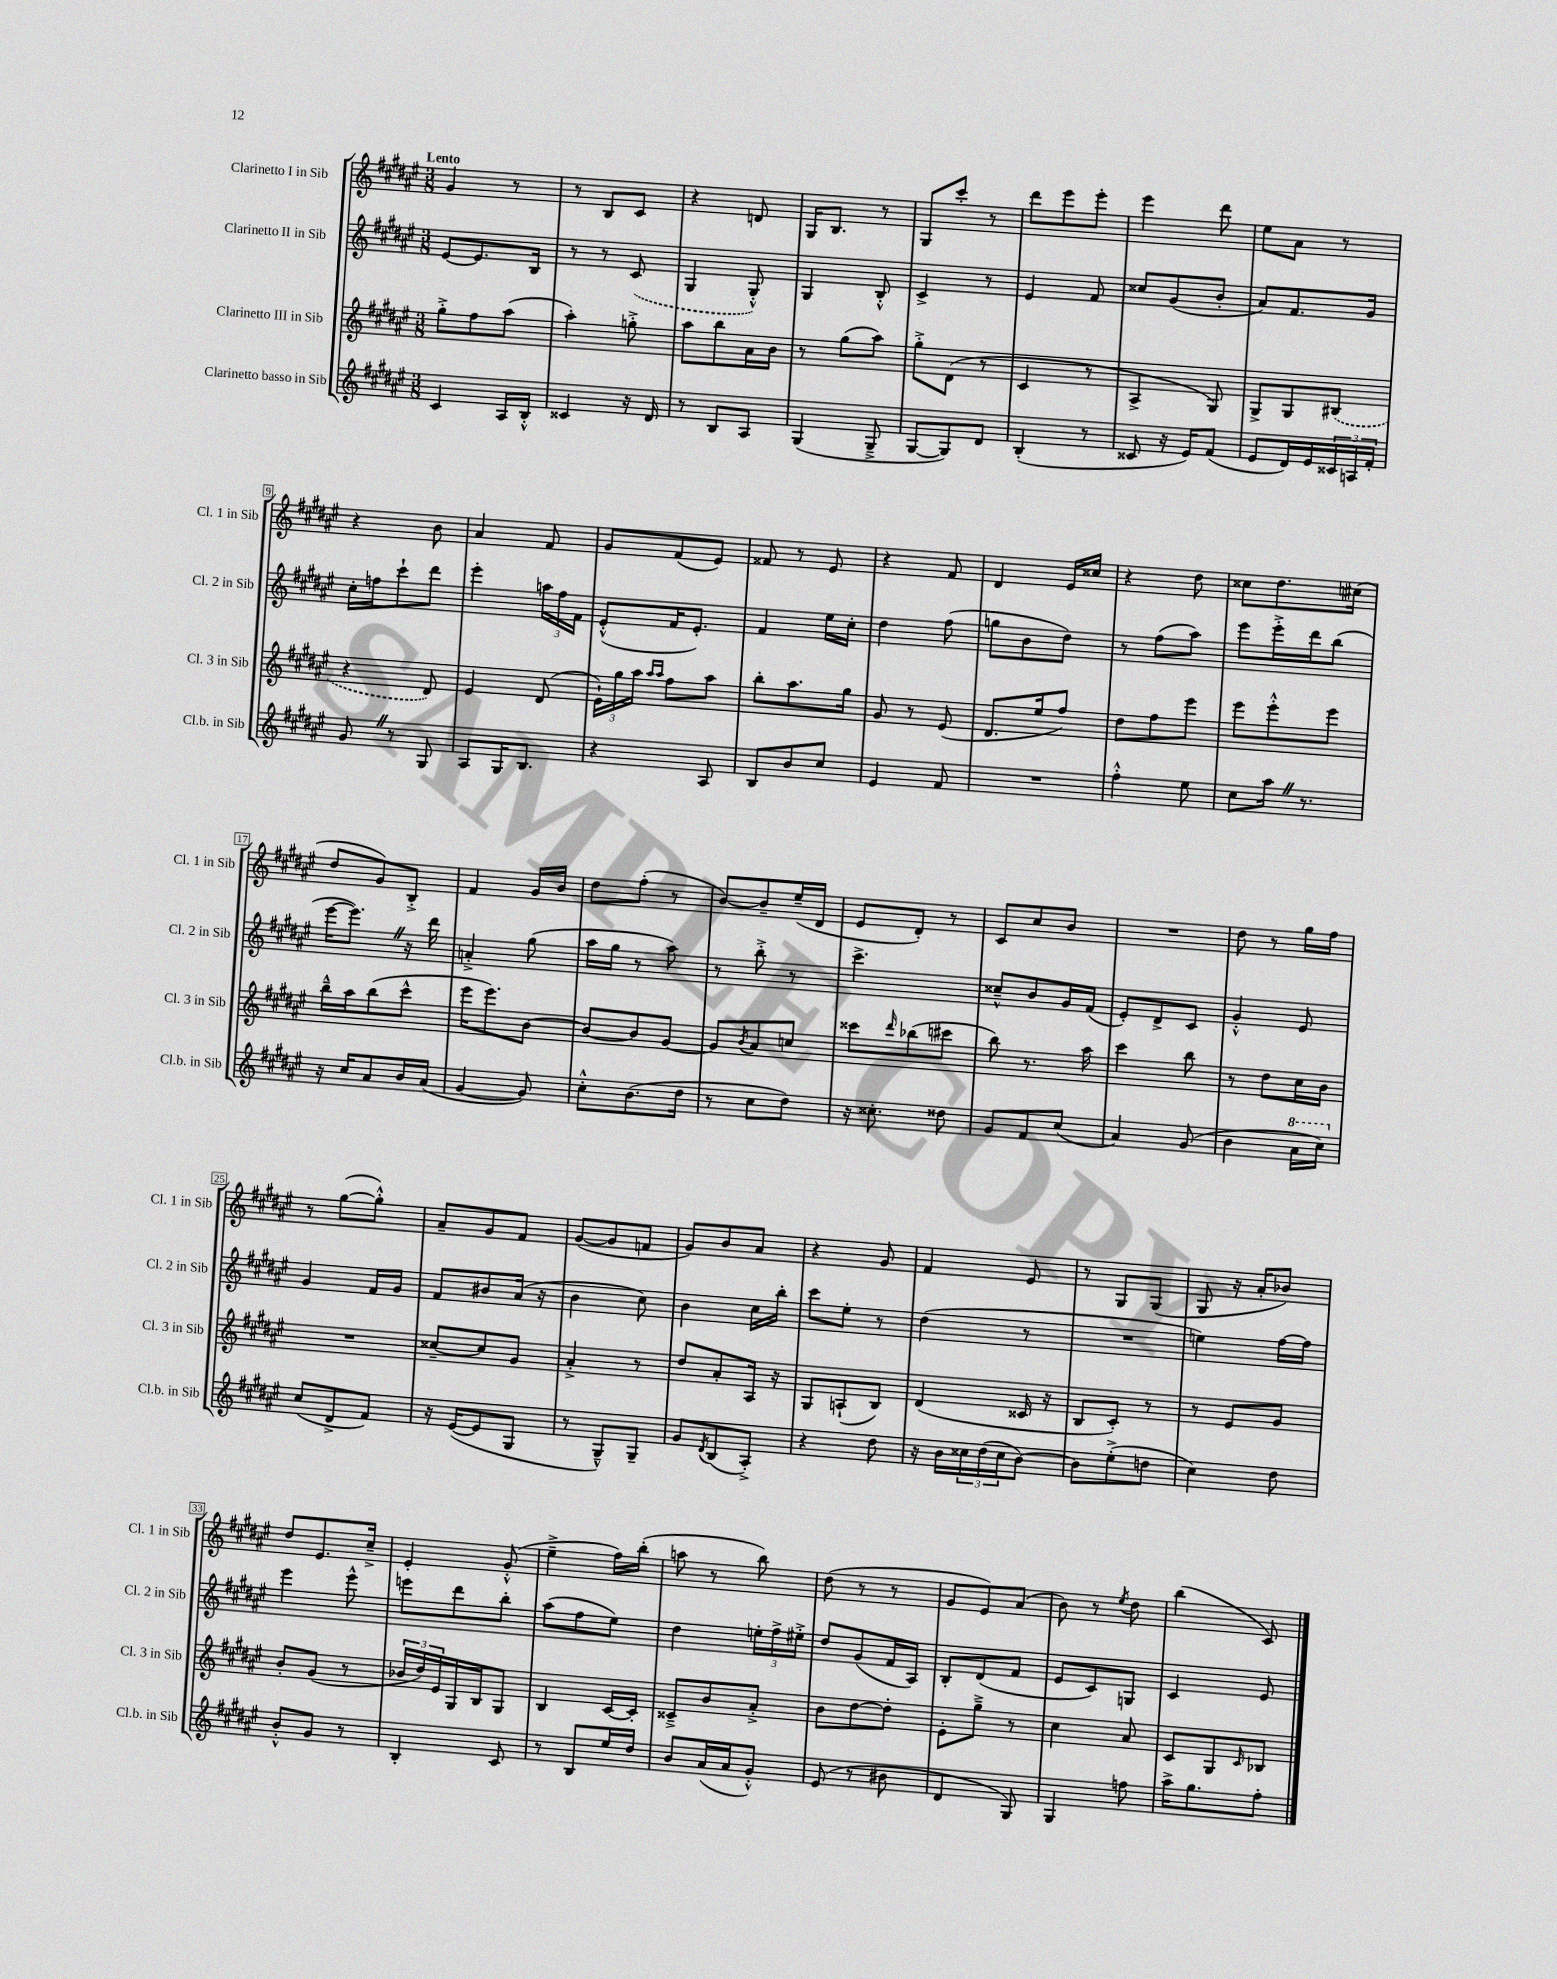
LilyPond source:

<<
\new StaffGroup <<
\new Staff = "s0" \with { instrumentName = "Clarinetto I in Sib" shortInstrumentName = "Cl. 1 in Sib" } {
    \clef treble \key fis \major \numericTimeSignature \time 3/8 \tempo "Lento"
    gis'4 r8 |
    r8 b8 cis'8 |
    r4 d'8 |
    gis16 b8. r8 |
    gis8 cis'''8-. r8 |
    dis'''8 eis'''8 eis'''8-. |
    eis'''4 dis'''8 |
    eis''8 ais'8 r8 |
    r4 b'8 |
    ais'4 fis'8 |
    gis'8 fis'8( eis'8) |
    fisis'8 r8 eis'8 |
    r4 fis'8 |
    dis'4 eis'16 cisis''16 |
    r4 dis''8 |
    cisis''8 dis''8. cis''16( |
    dis''8 gis'8) b8-.-> |
    fis'4 gis'16 b'16 |
    dis''8 fis''8-.( r8 |
    b'8~) b'8-- eis''16--( dis'16 |
    eis'8 dis'8-.) r8 |
    cis'8 cis''8 b'8 |
    R4. |
    dis''8 r8 gis''16 fis''16 |
    r8 gis''8~( gis''8-.-^) |
    ais'8-- gis'8 fis'8 |
    gis'8~( gis'8 f'8 |
    gis'8) b'8 ais'8 |
    r4 gis'8 |
    fis'4 eis'8 |
    r8 gis8 gis8( |
    gis8 r16 ais'16-. bes'8) |
    dis''8 eis'8. cis''16---> |
    eis'4-. gis'8-.-^( |
    eis''4---> fis''16) b''16-.( |
    a''8 r8 b''8) |
    dis''8( r8 r8 |
    gis'8 eis'8) ais'8( |
    b'8) r8 \acciaccatura { eis''8 } dis''8 |
    b''4( cis'8) \bar "|." |
}
\new Staff = "s1" \with { instrumentName = "Clarinetto II in Sib" shortInstrumentName = "Cl. 2 in Sib" } {
    \clef treble \key fis \major \numericTimeSignature \time 3/8
    eis'8~ eis'8. b16 |
    r8 r8 \once \slurDashed cis'8( |
    gis4 gis8-.-^) |
    gis4 b8-.-^ |
    cis'4-> r8 |
    eis'4 fis'8 |
    cisis''8 gis'8( b'8-. |
    ais'8) fis'8. gis'16 |
    cis''16-. f''16 cis'''8-! dis'''8 |
    eis'''4-. \tuplet 3/2 { a''16 fis''16 fis'16 } |
    eis'8-.-^( fis'16 eis'8.-.) |
    fis'4 eis''16 cis''16-. |
    dis''4 fis''8( |
    g''8 b'8 dis''8) |
    r8 fis''8( ais''8) |
    eis'''8 eis'''16-.-> dis'''16 b''8( |
    eis'''16~ eis'''8.) \once \override BreathingSign.text = \markup { \musicglyph "scripts.caesura.straight" } \breathe r16 dis'''16 |
    a'4-.-> gis''8( |
    ais''16 gis''16 r8 ais''8) |
    r8 b''8-.-> r8 |
    cis'''4.-> |
    cisis''8---^ b'8 gis'16 fis'16( |
    eis'8-.) dis'8-> cis'8 |
    gis'4-.-^ eis'8 |
    gis'4 fis'16 gis'16 |
    fis'8 bis'8 ais'16( r16 |
    b'4 cis''8) |
    b'4 cis''16 b''16-. |
    cis'''8 eis''8-. r8 |
    dis''4( r8 |
    R4. |
    e''4) fis''16~ fis''16 |
    eis'''4 eis'''8-^ |
    e'''8 dis'''8 b''8-. |
    ais''8( fis''8 eis''8) |
    dis''4 \tuplet 3/2 { e''16-. fis''16-> eis''16-.-> } |
    dis''8 gis'8( fis'16 ais16) |
    b8-. dis'8( fis'8 |
    eis'8 cis'8) g8 |
    cis'4 eis'8 \bar "|." |
}
\new Staff = "s2" \with { instrumentName = "Clarinetto III in Sib" shortInstrumentName = "Cl. 3 in Sib" } {
    \clef treble \key fis \major \numericTimeSignature \time 3/8
    gis''8-.-> fis''8 ais''8( |
    ais''4-.) g''8-.-> |
    ais''8 b''8 ais'16 b'16 |
    r8 gis''8( ais''8) |
    gis''8-.-> dis'8( r8 |
    cis'4 r8 |
    ais4-> gis8) |
    gis8-> gis8 \once \slurDashed bis8( |
    r4 dis'8) |
    eis'4 dis'8( |
    \tuplet 3/2 { eis'16-!) gis''16 ais''16 } \grace { ais''16 ais''16 } fis''8 ais''8 |
    b''8-. ais''8. gis''16 |
    gis'8 r8 eis'8( |
    dis'8. eis''16 fis''8) |
    dis''8 fis''8 eis'''8 |
    eis'''8 eis'''8-.-^ eis'''8 |
    b''16---^ ais''16 b''8( cis'''8-^ |
    eis'''16 eis'''8.) b'8~ |
    b'8~ b'8 gis'8~ |
    gis'8 \acciaccatura { b'8 } ais'8 c''8 |
    cisis'''8 \grace { dis'''16 } bes''8( cis'''8 |
    b''8) r8. ais''16 |
    cis'''4 b''8 |
    r8 dis''8 cis''16 b'16 |
    R4. |
    cisis''8~-- cisis''8 gis'8 |
    ais'4-.-> r8 |
    dis''8 ais'8-. ais16 r16 |
    gis8 a8-!( b8) |
    dis'4( cisis'16 r16 |
    b8 cis'8-.) r8 |
    r8 eis'8 gis'8 |
    b'8-. gis'8( r8 |
    \tuplet 3/2 { bes'16 dis''16) eis'16 } gis16 b16 gis8 |
    b4 cis'16~ cis'16-. |
    cisis'8---> b'8 ais'8-.-> |
    b'8 dis''8~ dis''8-. |
    eis'8-. gis''8---> r8 |
    cis''4 ais'8 |
    cis'8 gis8 \grace { cis'16 } bes8 \bar "|." |
}
\new Staff = "s3" \with { instrumentName = "Clarinetto basso in Sib" shortInstrumentName = "Cl.b. in Sib" } {
    \clef treble \key fis \major \numericTimeSignature \time 3/8
    cis'4 ais16 b16-.-^ |
    cisis'4 r16 dis'16 |
    r8 b8 ais8 |
    gis4( gis8---> |
    gis8~ gis8) dis'8 |
    b4-.( r8 |
    cisis'8 r16 eis'16) fis'8( |
    eis'8 dis'16) eis'16 \tuplet 3/2 { cisis'16 a16 fis'16-. } |
    gis'8 \once \override BreathingSign.text = \markup { \musicglyph "scripts.caesura.straight" } \breathe r8 gis8 |
    ais8 gis16 b8. |
    r4 ais8 |
    b8 b'8 cis''8 |
    eis'4 fis'8 |
    R4. |
    fis''4-.-^ eis''8 |
    cis''8 ais''16 \once \override BreathingSign.text = \markup { \musicglyph "scripts.caesura.straight" } \breathe r8. |
    r16 cis''16 ais'8 b'16 ais'16( |
    gis'4~ gis'8) |
    cis''8-.-^ b'8.( dis''16 |
    r8 cis''8 dis''8) |
    r16 cisis''8.-. disis''8 |
    gis'8 fis'8 cis''8( |
    ais'4) gis'8( |
    b'4 \ottava #1 ais''16 cis'''16) \ottava #0 |
    cis''8( dis'8-> fis'8) |
    r16 eis'16~( eis'8 gis8 |
    r8 gis8---^) gis8-- |
    gis'8 \acciaccatura { dis'8 } b8( ais8-.->) |
    r4 dis''8 |
    r16 b'16 \tuplet 3/2 { cisis''16 dis''16( cisis''16 } b'8~) |
    b'8 eis''8-.->( d''8 |
    cis''4) dis''8 |
    b'8-.-^ gis'8 r8 |
    b4-. cis'8 |
    r8 b8 eis''16 dis''16 |
    b'8 ais'16( ais'16 gis'8-.-^) |
    eis'8( r8 bis'8 |
    dis'4 gis8) |
    gis4 f''8 |
    ais''16-> gis''8. fis''8-. \bar "|." |
}
>>
>>
\layout { \context { \Score \override BarNumber.stencil = #(make-stencil-boxer 0.1 0.3 ly:text-interface::print) } }
